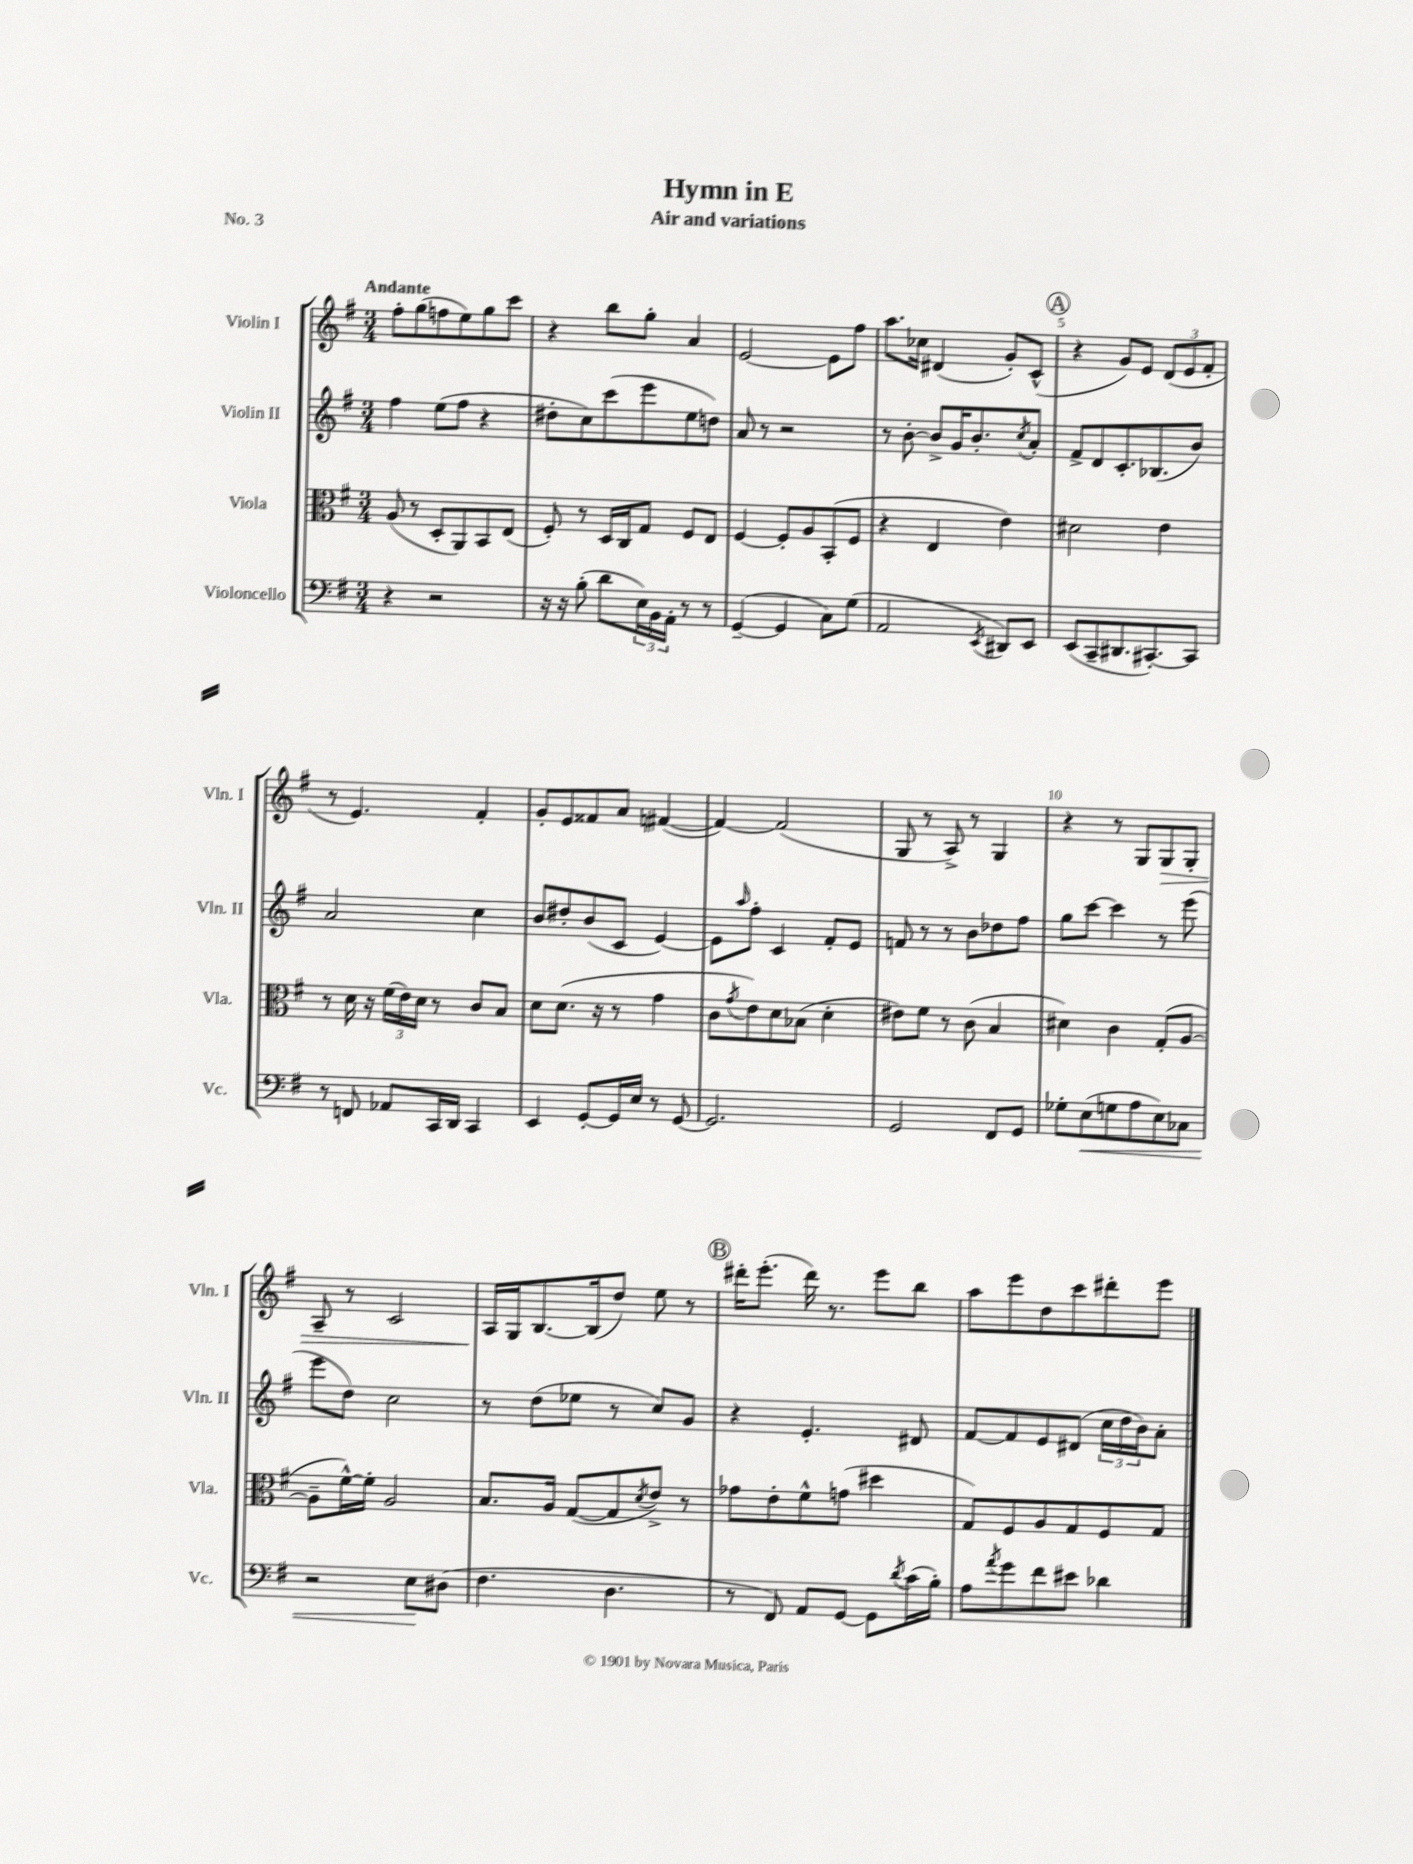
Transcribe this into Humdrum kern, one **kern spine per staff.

**kern	**kern	**kern	**kern
*staff4	*staff3	*staff2	*staff1
*clefF4	*clefC3	*clefG2	*clefG2
*k[f#]	*k[f#]	*k[f#]	*k[f#]
*M3/4	*M3/4	*M3/4	*M3/4
4r	(8A	4ff#	8ff#'
.	8r	.	(8gg
2r	8D'	(8ee	8ff
.	8AA)	8ff#	8ee)
.	8BB	4r	8gg
.	(8E	.	8ccc
=	=	=	=
16r	8F#')	8dd#'	4r
16r	.	.	.
(8B'	8r	8cc)	.
8d	16D	(8ccc	8bb
.	16C	.	.
24E)	8G	8eee	8gg'
24BB	.	.	.
24AA'	.	.	.
8r	8F#	8ee	4a
8r	8E	8dd)	.
=	=	=	=
([4GG~	[4F#	8a	[2e
.	.	8r	.
4GG]	8F#']	2r	.
.	8A	.	.
8C)	(8BB'	.	8e]
(8G	8F#	.	8ff#
=	=	=	=
2AA	4r	8r	8.aa
.	.	[8b'	.
.	.	.	16cc-
.	4E	8b^]	(4d#
.	.	16g	.
.	.	8.b'	.
8qEE	.	.	.
8DD#)	4e)	.	8g')
.	.	8qcc	.
8EE	.	8a'	(8c^^
=	=	=	=
(8EE	2d#	8f#^	4r
8CC~	.	8d	.
8.DD#	.	8.c'	8g)
.	.	.	8e
[8.CC#')	.	(8.B-	.
.	4e	.	(12d
.	.	.	12e
8CC#]	.	8b)	.
.	.	.	12f#'
=	=	=	=
8r	8r	2a	8r
8FF	16d	.	4.e)
.	16r	.	.
8AA-	(24f#	.	.
.	24e)	.	.
.	24d	.	.
16CC	8r	.	.
16DD	.	.	.
4CC	8c	4cc	4f#'
.	8B	.	.
=	=	=	=
4EE	8d	8b	8g'
.	(8.d	8dd#'	8e
[8GG'	.	(8b	8f##
.	16r	.	.
16GG]	8r	8c	8a
16E	.	.	.
8r	4g	[4e)	([4f#
[8GG	.	.	.
=	=	=	=
2.GG]	8c	8e]	4f#_)
.	8qg	16qqaa	.
.	8e)	8ff#'	.
.	8d	4c	(2f#]
.	(8B-	.	.
.	4d'	8f#'	.
.	.	8e	.
=	=	=	=
2GG	8e#)	8f	8G
.	8f#	8r	8r
.	8r	8r	8A^)
.	(8c	8b	8r
8FF#	4B	8dd-	4G
8GG	.	8ff#	.
=	=	=	=
8G-'	4d#)	8gg	4r
(8E	.	[8ccc	.
8G	4c	4ccc]	8r
8A	.	.	8G
8E)	(8G'	8r	8G
8C-	[8A	(8eee	8G'
=	=	=	=
2r	8A~]	8eee	8A~
.	[16f#^^)	8dd)	8r
.	16f#']	.	.
.	2A	2cc	2c
8E	.	.	.
(8D#	.	.	.
=	=	=	=
4.F#	8.B	8r	16A
.	.	.	16G
.	.	(8dd	[8.B
.	16A	.	.
.	([8G	8ee-	.
.	.	.	(16B]
4.D	8G]	8r	8dd)
.	8qd	.	.
.	8e^)	8cc)	8ee
.	8r	8g	8r
=	=	=	=
8r	8g-	4r	16ddd#'
.	.	.	(8.eee'
8FF#)	8e'	.	.
8AA	8f#^^	4.e'	16ddd#)
.	.	.	8.r
[8GG	(8g	.	.
8GG]	4dd#	.	8eee
8qd	.	.	.
(16c	.	8d#	8bb
16B')	.	.	.
=	=	=	=
8A	8G)	[8f#	8aa
8qa	.	.	.
8g	8F#	8f#]	8eee
8f#	8A	8e	8dd
8e#	8G	(8d#	8ccc
4d-	8F#	24cc	8ddd#'
.	.	24dd	.
.	.	24b)	.
.	8G	8a'	8eee
==	==	==	==
*-	*-	*-	*-
